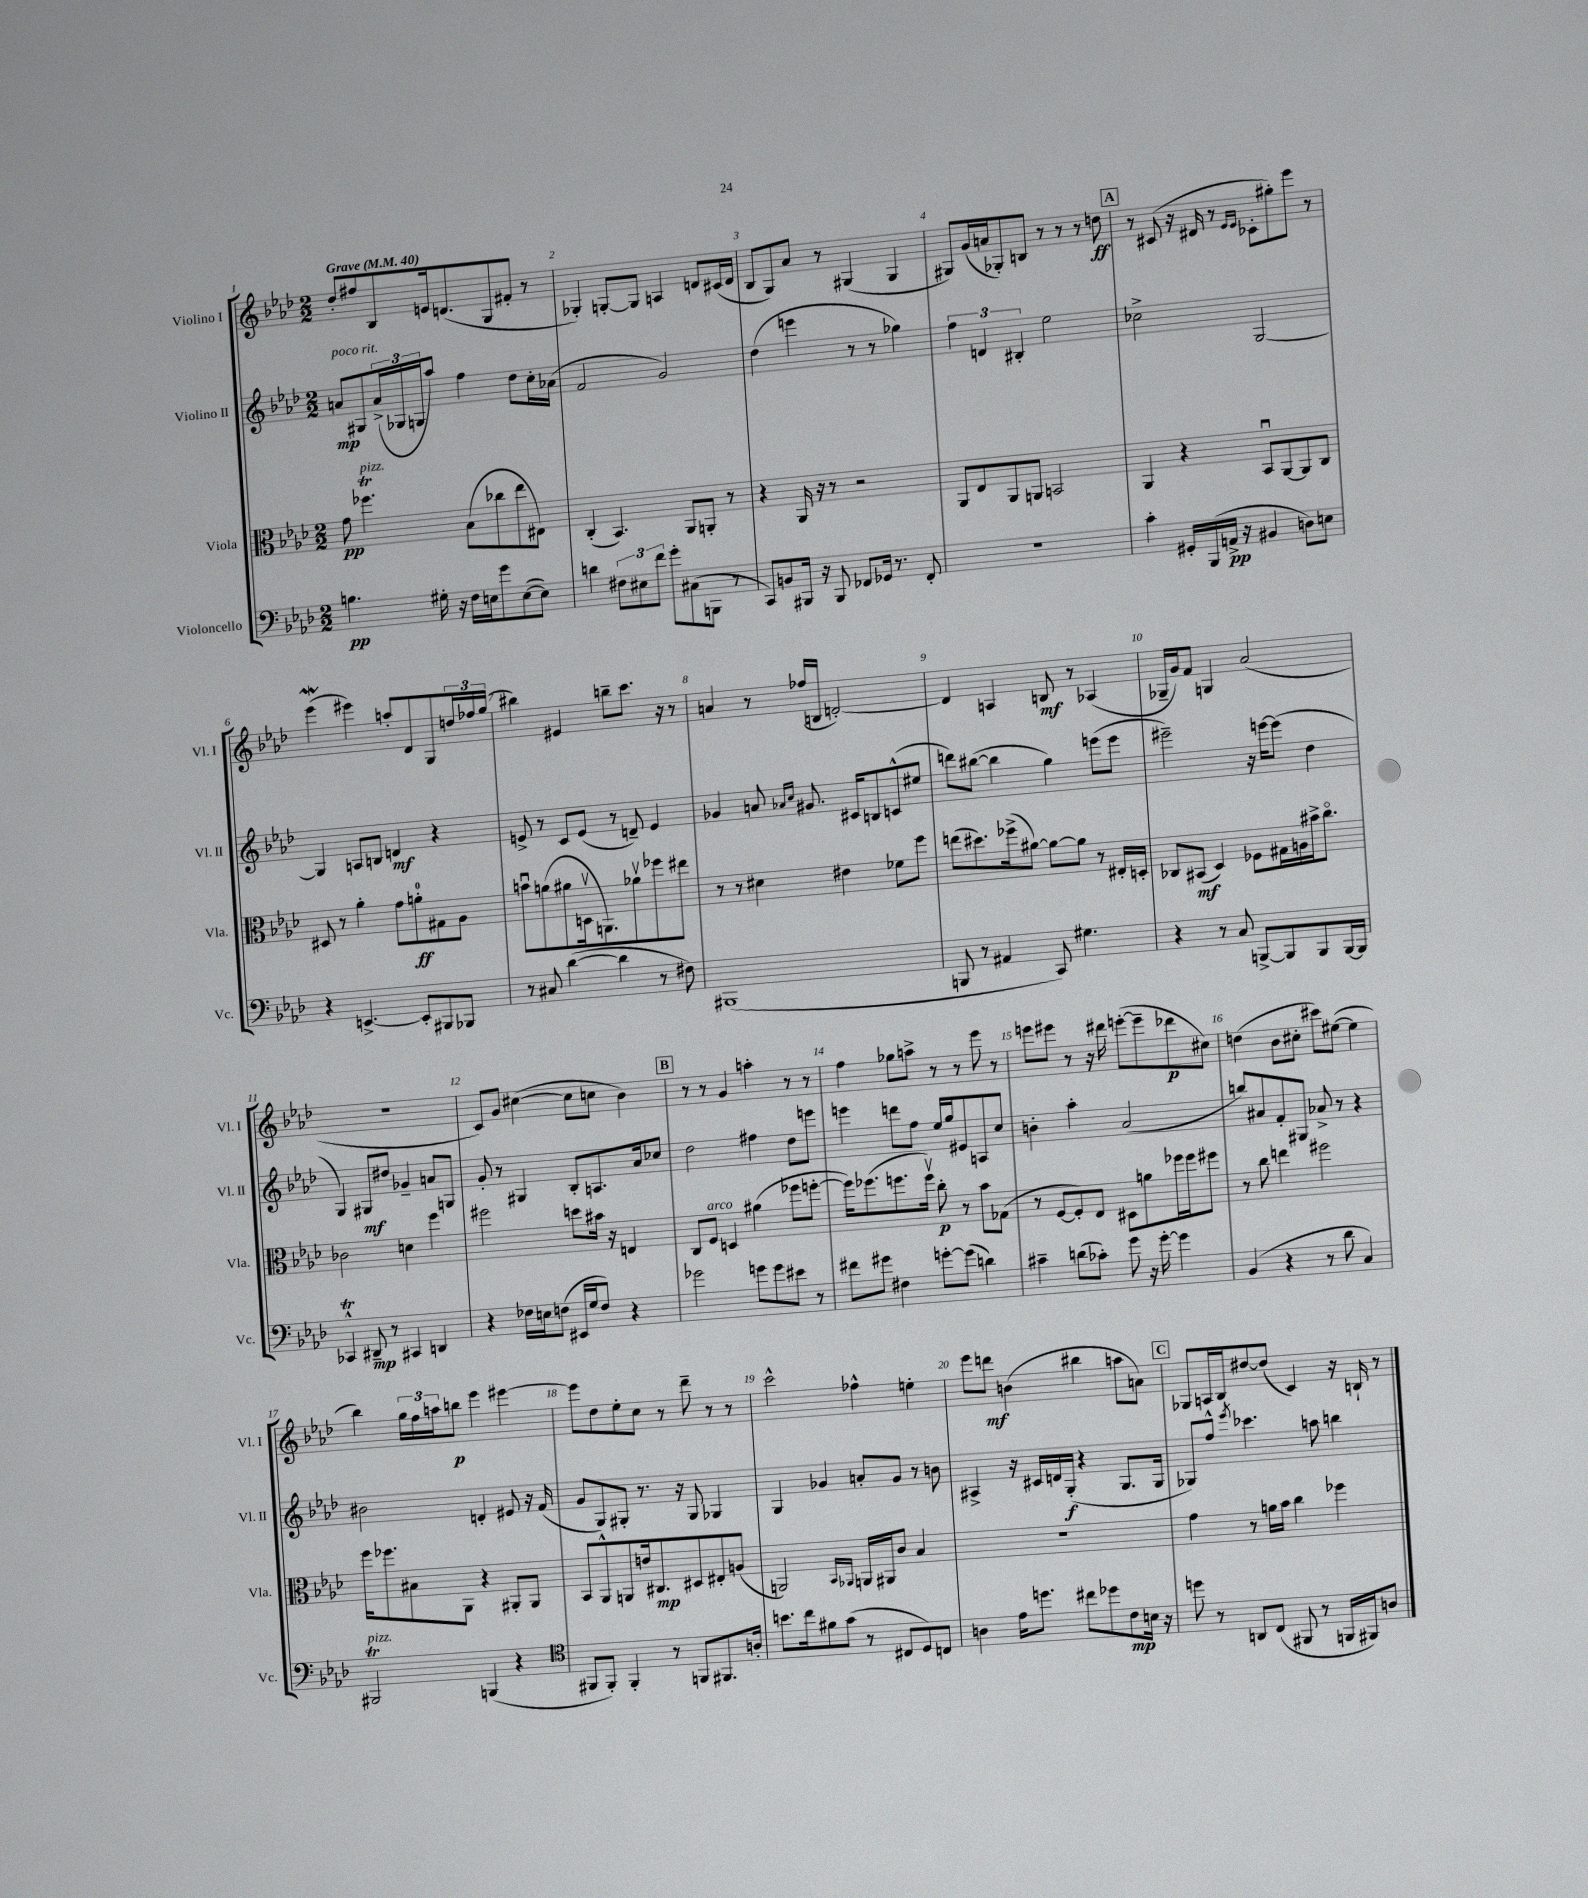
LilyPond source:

<<
\new StaffGroup <<
\new Staff = "s0" \with { instrumentName = "Violino I" shortInstrumentName = "Vl. I" } {
    \clef treble \key aes \major \numericTimeSignature \time 2/2 \tempo "Grave" 4 = 40
    des''8-. fis''8 bes8 e'16 d'8.( g8 fis'8-. r8 |
    ges4-.) g8~-. g8 a4 d'8 cis'16( d'16 |
    bes8 g8) aes'8 r8 gis4( gis4 |
    gis8) g'16( a'16 ges8-.) b8 r8 r8 r8 d''8\ff |
    \mark \markup { \box "A" } r8 cis'8( r16 dis'16 r8 \grace { ees'16 ees'16 } ces'8-. gis''8-.) ees'''8 r8 |
    ees'''4\mordent( eis'''4) a''8-. des'8 g8 \tuplet 3/2 { d''16 fes''16 g''16( } |
    bis''4) eis'4 b''8-- c'''8. r16 r8 |
    a'4 r8 fes''16( b16 d'2~-.) |
    d'4 a4 b8\mf r8 aes4( |
    ges16-- g'16) f'8 g4 aes'2( |
    r1 |
    c'8) g'8 cis''4~( cis''8 c''8 bes'4) |
    \mark \markup { \box "B" } r8 r8 g'4 a''4-. r8 r8 |
    f''4 ges''8 a''8-> r8 r8 ees'''8 r8 |
    e'''8 eis'''8 r8 r16 dis'''16 e'''8~-.( e'''8-- des'''8\p cis''8) |
    d''4( bes'8 cis''8-. cis'''8) eis''8~( eis''4 |
    bes''4) \tuplet 3/2 { g''16 f''16 a''16 } b''8\p ees'''4 eis'''4~ |
    eis'''8 des''8 ees''8-. c''8 r8 des'''8-- r8 r8 |
    c'''2-^ fes''4-^ e''4-. |
    ees'''8 d'''8\mf b'4( bis''4 a''8 a'8) |
    \mark \markup { \box "C" } ges8 a16 bes16 dis''8~ dis''8( c'4) r16 b16-! r8 \bar "|." |
}
\new Staff = "s1" \with { instrumentName = "Violino II" shortInstrumentName = "Vl. II" } {
    \clef treble \key aes \major \numericTimeSignature \time 2/2
    a'8\mp^\markup { \italic "poco rit." } gis8 \tuplet 3/2 { a'16->( ges16 g16 } aes''8) f''4 des''8 c''16-. aes'16( |
    f'2 g'2) |
    des''4( e'''4 r8 r8 ges''4) |
    \tuplet 3/2 { f''4 d'4 bis4-. } ees''2 |
    \mark \markup { \box "A" } ces''2-> g2~ |
    g4 a8 b8 d'4\mf r4 |
    e'8-> r8 c'8 e'8( r8 d'8--) e'4 |
    ges'4 a'8 \grace { aes'16 c''16 } gis'8. cis'16 b8 c'8-^( eis''8 |
    d'''8) bis''8~( bis''4 g''4) e'''8( e'''8 |
    eis'''2--) r16 e'''16~ e'''8( des''4 |
    g4) gis8\mf dis''8 ges'4-- a'8 g8 |
    g'8-. r8 gis4 bes8-. a8. aes'16 ces''8 |
    \mark \markup { \box "B" } des''2 fis''4 des''8 e'''8 |
    e'''4 d'''8 f''8 ees''16 g''16 eis'8 a8 c''8 |
    b'4-. aes''4-. aes'2( |
    b''8) ais'8 f'8-. gis8 aes'8-> r8 r4 |
    bis'2 d'4-. eis'8 r16 f'16( |
    g'8 g8) gis8-. r8. r16 gis8 ges4 |
    g4 ges'4 a'8-. ges'8 r8 b'8 |
    ais4-> r16 cis'16 d'16 g16-.\f( r4 g8. g16 |
    \mark \markup { \box "C" } ges8) f''8-^ \acciaccatura { ees'''8 } ces'''4. a''8 b''4 \bar "|." |
}
\new Staff = "s2" \with { instrumentName = "Viola" shortInstrumentName = "Vla." } {
    \clef alto \key aes \major \numericTimeSignature \time 2/2
    g'8\pp fes''4.\trill^\markup { \italic "pizz." } bes8( ces''8 ees''8 eis8) |
    c4-.( bes,4.) aes,8 a,8-. r8 |
    r4 aes,16 r16 r8 r2 |
    aes,8 ees8 aes,8 a,8 b,2 |
    \mark \markup { \box "A" } aes,4 r4 bes,8\downbow aes,8~ aes,8 c8 |
    dis8 r8 aes'4-. g'8 a'8-0-.\ff gis8 aes8 |
    b'8\downbow a'8( ais'8 d16\upbow a,8.) aes'8\upbow fes''8 eis''8 |
    r8 r8 dis'4 eis'4 fes'8 f''8 |
    e''8( dis''8.) fes''16->( ais'8~) ais'8~ ais'8 r8 eis16-. d16-. |
    ces8 bis,8\mf( des4) fes8 gis16 a16 bis'16-> c''8.\flageolet |
    ces'2 d'4 f''4 |
    fis''2 d''8 bis'16 r16 e4 |
    \mark \markup { \box "B" } c8 f8^\markup { \italic "arco" } d4 ais'4( fes''8 f''8~-. |
    f''16) fes''8.( f''8. f''16\upbow) c''8-.\p r8 bes'8 ges8( |
    r8 f8~ f8-.) ees8 dis8 a'8 fes''16 fes''16 fis''8 |
    r8 c''8 e''4 fis''2 |
    f''16 fes''8. bis8 aes,8 r4 ais,8-. ais,8 |
    bes,8 aes,8-^ a,8 e'16 cis8.\mp dis8 eis8-. a8( |
    a,2) \grace { bes,16 aes,16 } a,16 ais,16 c'8 bes4 |
    r1 |
    \mark \markup { \box "C" } g'4 r8 a'16 bes'16 c''4 fes''4 \bar "|." |
}
\new Staff = "s3" \with { instrumentName = "Violoncello" shortInstrumentName = "Vc." } {
    \clef bass \key aes \major \numericTimeSignature \time 2/2
    b4.\pp gis16-. r16 f16 e16 g'8 e8~( e8) |
    d'4 \tuplet 3/2 { fis8 eis8 f'8 } g'8-. cis8( b,,8 r8 |
    c,8) b,8 bis,,16 r16 bis,,8 fes,8 ges,16 r8. fes,8-. |
    r1 |
    \mark \markup { \box "A" } c'4-. gis,16-. bes,,16( a,16->\pp r16 bis,4 d8) e8 |
    r4 e,4.~-> e,8-. bis,,8 bes,,8 |
    r8 cis8 des'4~( des'4 r8 fis8) |
    bis,,1( |
    b,,8 r8 ais,4 c,8) gis4. |
    r4 r8 c8 b,,8~-> b,,8 b,,8 b,,16~ b,,16 |
    ces,4-^\trill dis,8--\mp r8 cis,4 d,4 |
    r4 fes16 e16 f8( eis,16 g16 f8) r4 |
    \mark \markup { \box "B" } ges'2 g'8 g'8 eis'8 r8 |
    fis'8 gis'8 fis4 g'8~-. g'8( d'4) |
    cis'4-- d'8( ces'8-.) g'8 r16 g'16~-. g'4 |
    bes,4( r4 r8 des'8 c4) |
    bis,,2\trill^\markup { \italic "pizz." } b,,4( r4 |
    \clef tenor fis,8 fis,8-.) fis,4-. r8 f,8 fis,8. a16-. |
    b'8. c''16 fis'8 g'8( r8 cis8 des8) c8 |
    a4 ees'16 d''8. cis''8 des''8 c'8\mp b16 r16 |
    \mark \markup { \box "C" } d''8 r8 a,8 c8( fis,8 r8 f,16 fis,16) a8 \bar "|." |
}
>>
>>
\layout { \context { \Score \override BarNumber.break-visibility = ##(#f #t #t) barNumberVisibility = #all-bar-numbers-visible } }
